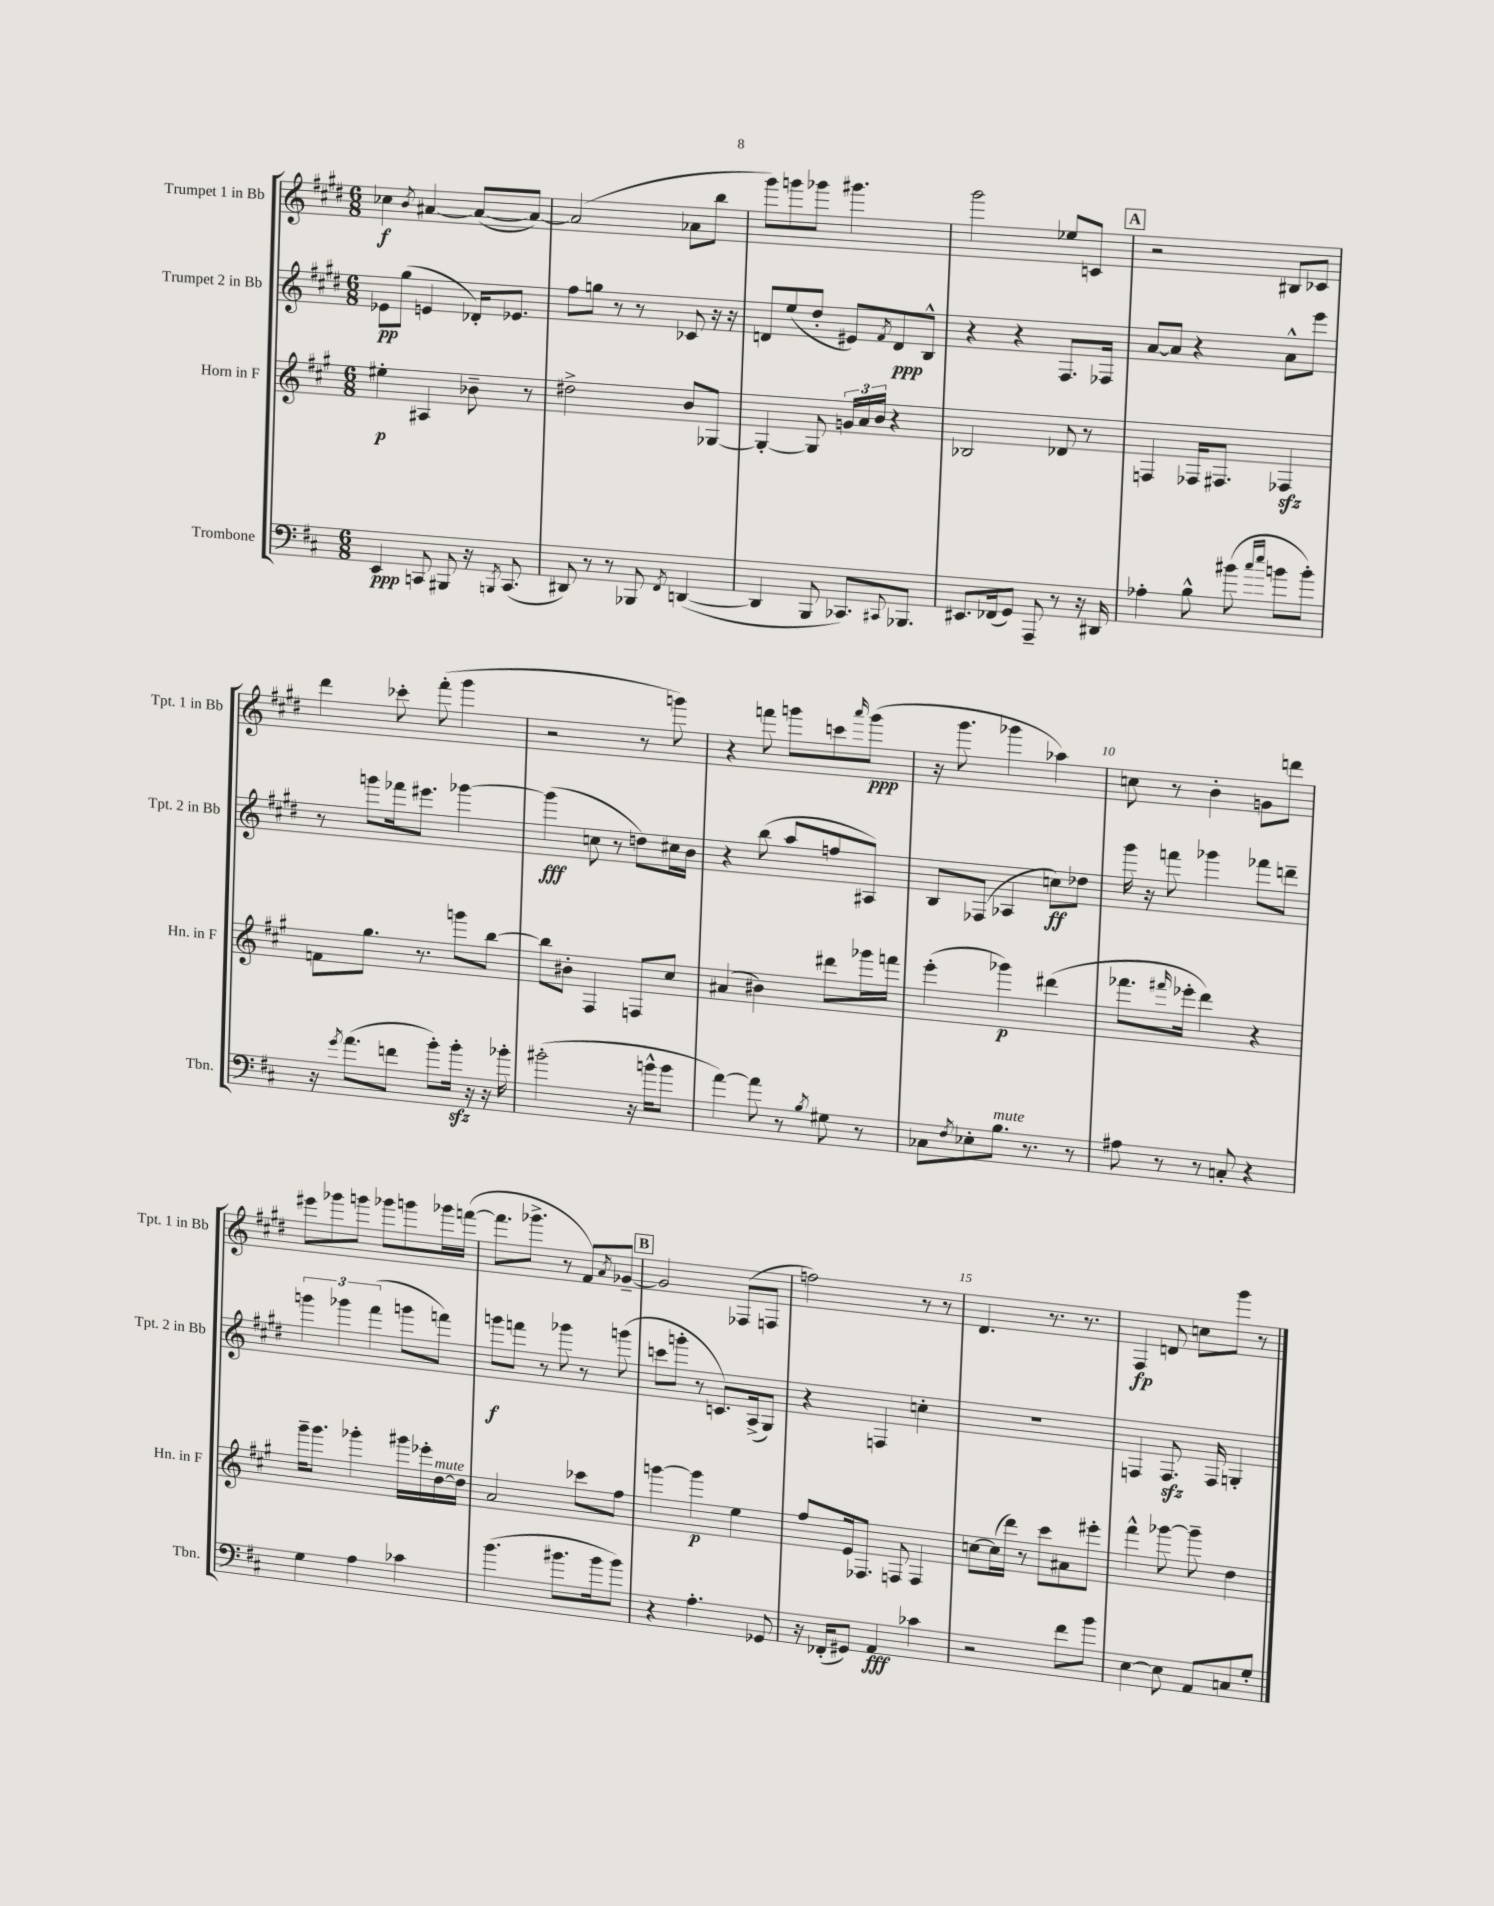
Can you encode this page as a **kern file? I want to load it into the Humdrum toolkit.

**kern	**kern	**kern	**kern
*staff4	*staff3	*staff2	*staff1
*clefF4	*clefG2	*clefG2	*clefG2
*k[f#c#]	*k[f#c#g#]	*k[f#c#g#d#]	*k[f#c#g#d#]
*M6/8	*M6/8	*M6/8	*M6/8
4EE	4ee#'	8e-	4cc-
.	.	(8gg#	.
.	.	.	8qb
8CC	4A#	4e	[4a#
8BBB#	.	.	.
16r	8b-~	16d-')	(8a#_
8qBBB	.	.	.
(8.CC	.	8.e-	.
.	8r	.	8a#_)
=	=	=	=
8DD#)	2dd#^	8ff#	(2a#]
8r	.	8gg	.
8r	.	8r	.
8BBB-	.	8r	.
8qFF#	.	.	.
([4DD	8b	8c-	8a-
.	[8G-	16r	8bb
.	.	16r	.
=	=	=	=
4DD]	4G-'_	8d	8ggg#)
.	.	(8ee	8ggg
8BBB	8G-]	8dd#'	8ggg-
8.CC-)	24g	8e#)	4.ggg#
.	24a	.	.
.	24b	.	.
.	.	8qf#	.
.	4r	8d	.
8qqCC#	.	.	.
8.BBB-	.	.	.
.	.	8B^^	.
=	=	=	=
8.EE#	2B-	4r	2ggg#
(16FF-	.	.	.
8GG)	.	4r	.
8AAA~	.	.	.
8r	8d-	8.F#	8ee-
16r	8r	.	8c
16DD#	.	16F-	.
=	=	=	=
4A-'	4F	[8a	2r
.	.	8a]	.
8B^^	16F-	4r	.
.	8.F#	.	.
(8b#	.	.	.
16qqcc#	.	.	.
16qqee	.	.	.
8b	4F-	8a^^	8B#
8b')	.	8eee	8c-
=	=	=	=
16r	8f	8r	4ddd#
8qg	.	.	.
(8.a	.	.	.
.	8.gg#	8ggg	.
8f	.	16fff-	8ccc-'
.	8.r	8.eee#	.
8b')	.	.	(8fff#'
16b'	8ggg	[4ggg-	4ggg#
16r	.	.	.
16r	[8bb	.	.
16b-'	.	.	.
=	=	=	=
(2b#'	8bb]	(4ggg-]	2r
.	8b#'	.	.
.	4F#	8cc	.
.	.	8r	.
16r	8F	8dd)	8r
16b^^	.	.	.
8b	8cc#	16cc#	8ggg)
.	.	16b	.
=	=	=	=
[4a)	(4a#	4r	4r
8a]	4b#)	(8bb	8fff
8r	.	8aa	8ggg
8qB	.	.	.
8G#	8ddd#	8ff	8ccc
.	.	.	16qqaaa
8r	16ggg-	8A#)	(8ggg
.	16fff	.	.
=	=	=	=
8C-	(4eee'	8B	16r
.	.	.	8.ggg#
8qF#	.	.	.
8E-'	.	(8F-	.
8.B	4ggg-)	4A-	4ggg-
8.r	.	.	.
.	(4ddd#	8cc)	4aa-)
8r	.	8dd-	.
=	=	=	=
8A#	8.fff-	16ggg#	8cc
.	.	16r	.
8r	.	8fff	8r
.	16qqfff#	.	.
.	16eee-'	.	.
8r	4ddd)	4ggg-	4b'
8C'	.	.	.
4r	4r	8fff-	8g
.	.	8ddd~	8ddd
=	=	=	=
4G	16ggg#~	6ggg	8eee#
.	8.ggg#	.	.
.	.	.	8ggg-
.	.	6ggg-	.
4A	4ggg-'	.	8ggg
.	.	(6fff#	.
.	.	.	8ggg-
4c-	16ggg#	8ggg	8ggg
.	16eee-'	.	.
.	[16dd	8fff)	16ggg-
.	16dd]	.	([16fff
=	=	=	=
(4.b	2a	8ggg	8.fff]
.	.	8fff	.
.	.	.	8.ggg-^
.	.	8r	.
8.b#	.	8ggg-	8r
.	8ccc-	8r	8f#)
16b#	.	.	.
.	.	.	8qa
8b#)	8ff#	(8ggg	[8g-~
=	=	=	=
4r	[4ggg	8ccc	2g-]
.	.	8ggg'	.
4.A'	4ggg]	8r	.
.	.	8.c)	.
.	4ee	.	(8F-
.	.	(16A^	.
8GG-	.	8G#)	8F
=	=	=	=
16r	8ff#	4r	2ff)
(16FF-'	.	.	.
8GG#)	16e	.	.
.	8.F-	.	.
4AA	.	4F	.
.	8F	.	.
4c-	4F	4cc'	8r
.	.	.	8r
=	=	=	=
2r	[8cc	2.r	4.d#
.	(16cc]	.	.
.	16ddd)	.	.
.	8r	.	.
.	8ccc#	.	8.r
8f#	8a#	.	.
.	.	.	8.r
8b	8eee#'	.	.
=	=	=	=
[4E	4fff#^^	4F	4F#
8E]	[8ggg-	8.F	8d
8AA	8ggg-~]	.	8cc
.	.	16F	.
8C	4dd	4G'	8ggg#
8G'	.	.	8r
==	==	==	==
*-	*-	*-	*-
